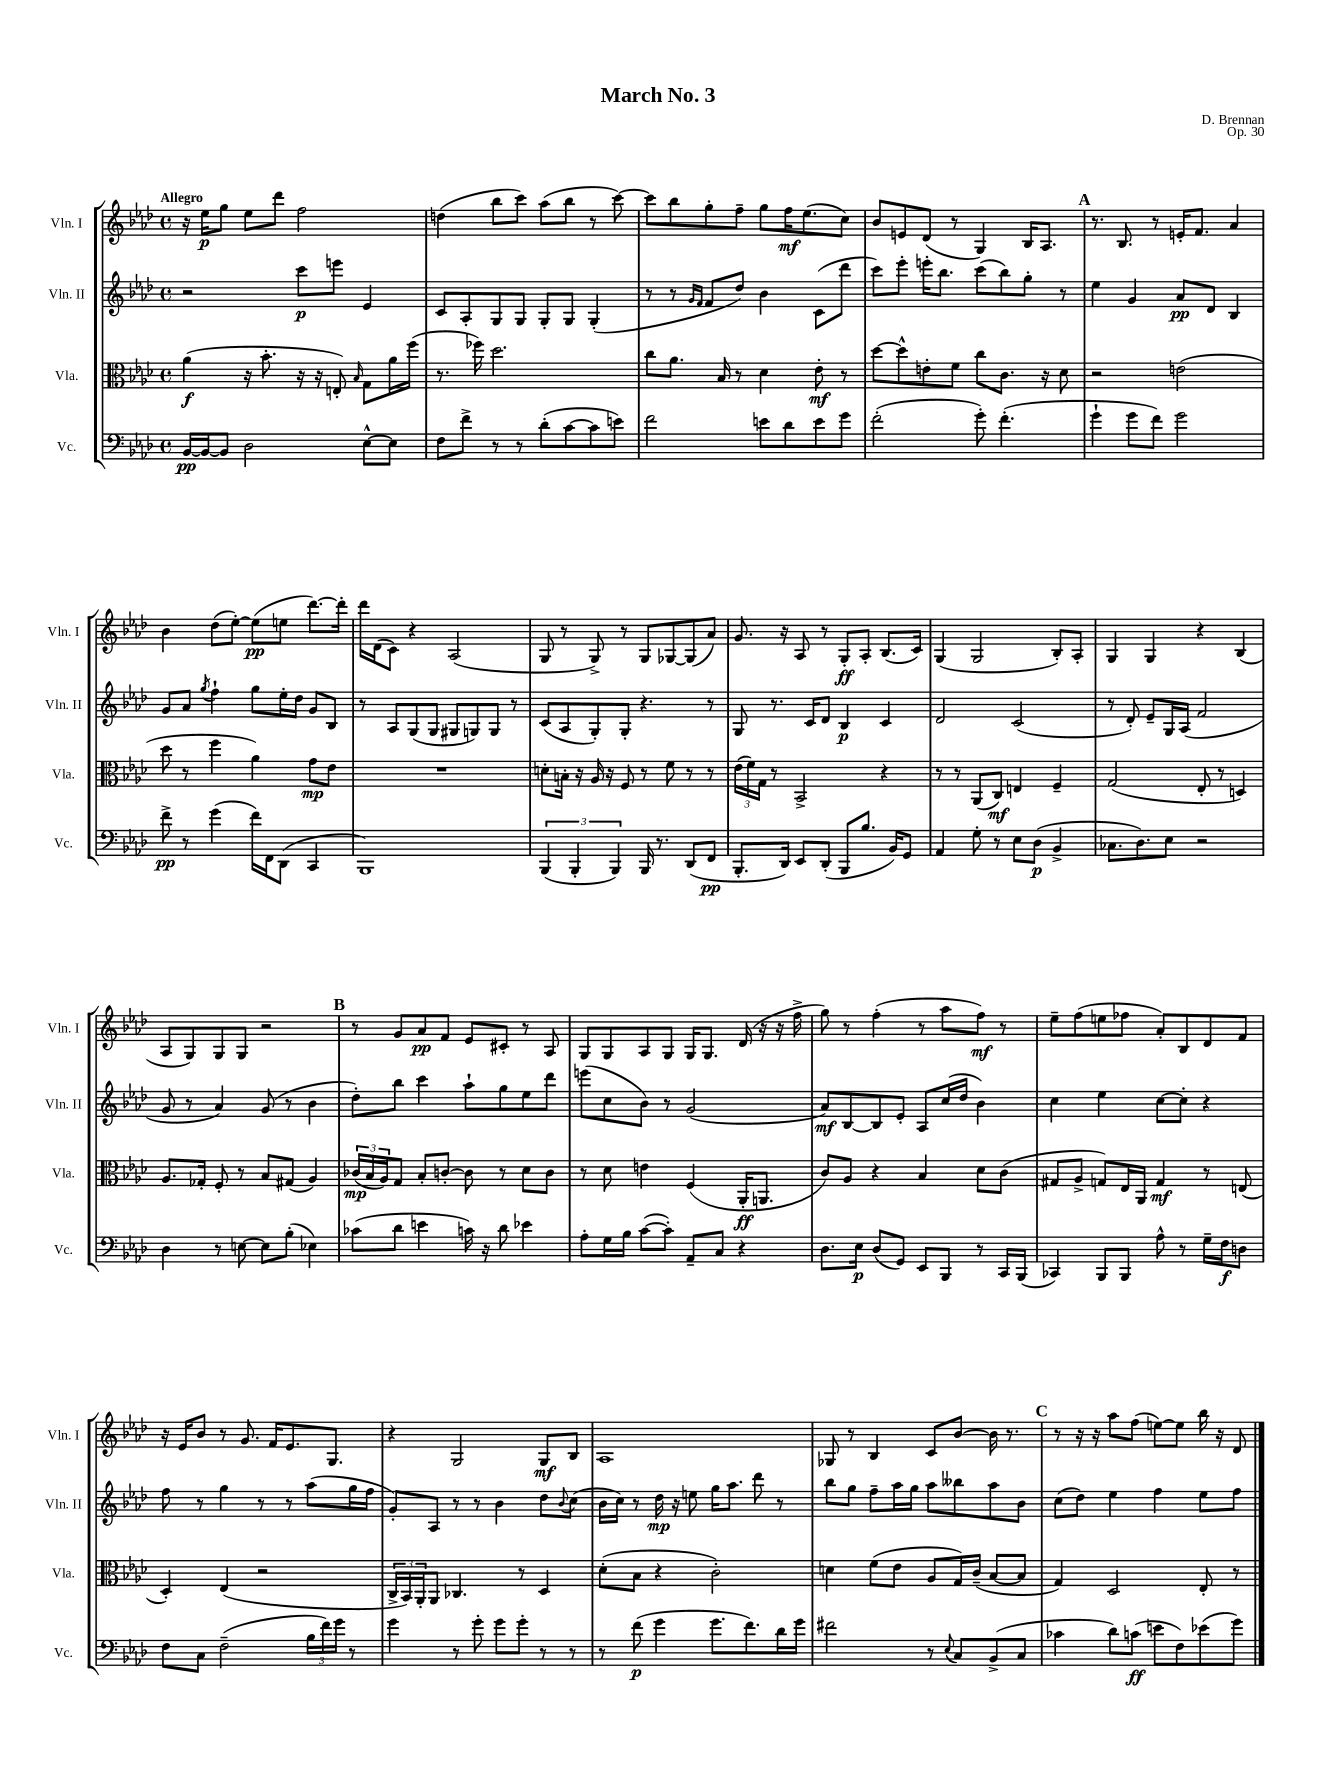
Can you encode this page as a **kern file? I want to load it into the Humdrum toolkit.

**kern	**kern	**kern	**kern
*staff4	*staff3	*staff2	*staff1
*clefF4	*clefC3	*clefG2	*clefG2
*k[b-e-a-d-]	*k[b-e-a-d-]	*k[b-e-a-d-]	*k[b-e-a-d-]
*M4/4	*M4/4	*M4/4	*M4/4
*met(c)	*met(c)	*met(c)	*met(c)
[16BB-	(4a-	2r	16r
16BB-_	.	.	16ee-
8BB-]	.	.	8gg
2D-	16r	.	8ee-
.	8.b-'	.	.
.	.	.	8ddd-
.	16r	8ccc	2ff
.	16r	.	.
.	8E')	8eee	.
.	16qqB-	.	.
[8E-^^	8G	4e-	.
8E-]	16a-	.	.
.	(16ff	.	.
=	=	=	=
8F	8.r	8c	(4dd
8f^	.	8A-'	.
.	16ff-)	.	.
8r	2.dd-	8G	8bb-
8r	.	8G	8ccc)
(8d-'	.	8G'	(8aa-
[8c	.	8G	8bb-
8c]	.	(4G'	8r
8e)	.	.	[8ccc)
=	=	=	=
2f	8cc	8r	8ccc]
.	8.a-	8r	8bb-
.	.	16qqg	.
.	.	16qqf	.
.	.	8f	8gg'
.	16B-	.	.
.	8r	8dd-)	8ff~
8e	4d-	4b-	8gg
8d-	.	.	16ff
.	.	.	(8.ee-
8e	8e-'	(8c	.
8g	8r	8ddd-	8cc)
=	=	=	=
(2f'	[8dd-	8ccc)	8b-
.	8dd-^^]	8eee-'	8e
.	8e'	16eee'	(8d-
.	.	8.bb-	.
.	8f	.	8r
8g')	8cc	(8ccc	4G)
(4.f'	8.c	8bb-)	.
.	.	8gg'	16B-
.	16r	.	8.A-
.	8d-	8r	.
=	=	=	=
4g`	2r	4ee-	8.r
.	.	.	8.B-
8g	.	4g	.
8f)	.	.	8r
2g	(2e	8a-	16e'
.	.	.	8.f
.	.	8d-	.
.	.	4B-	4a-
=	=	=	=
8f^	8dd-	8g	4b-
8r	8r	8a-	.
.	.	8qgg	.
(4g	4ff	4ff`	(8dd-
.	.	.	[8ee-')
16f)	4a-)	8gg	(8ee-]
16FF	.	.	.
(8DD-	.	16ee-'	8ee
.	.	16dd-	.
4CC	8g	8g	[8.ddd-)
.	8e-	8B-	.
.	.	.	16ddd-']
=	=	=	=
1BBB-)	1r	8r	16ddd-
.	.	.	(16d-
.	.	8A-	8c)
.	.	(8G	4r
.	.	8G	.
.	.	8G#	(2A-
.	.	8G)	.
.	.	8G	.
.	.	8r	.
=	=	=	=
(6BBB-	8d'	(8c	8G
.	16B'	8A-	8r
6BBB-'	.	.	.
.	16r	.	.
.	16A-	8G')	8G^)
.	16r	.	.
6BBB-)	.	.	.
.	8F	8G'	8r
16BBB-	8r	4.r	8G
8.r	.	.	.
.	8f	.	[8G-
(8DD-	8r	.	(8G-]
8FF	8r	8r	8a-)
=	=	=	=
8.BBB-'	(24e-	8G	8.g
.	24f)	.	.
.	24G	.	.
.	8r	8.r	.
16DD-)	.	.	16r
8EE-	2BB-^	.	8A-
.	.	16c	.
(8DD-'	.	8d-	8r
8BBB-	.	4B-	8G'
8.B-	.	.	8A-'
.	4r	4c	(8.B-
16BB-)	.	.	.
8GG	.	.	.
.	.	.	16c)
=	=	=	=
4AA-	8r	2d-	(4G
.	8r	.	.
8G'	(8AA-	.	2G
8r	8C)	.	.
8E-	4E	(2c	.
(8D-	.	.	.
4BB-^	4F~	.	8B-')
.	.	.	8A-'
=	=	=	=
8.C-	(2G	8r	4G
.	.	8d-')	.
8.D-)	.	.	.
.	.	8e-~	4G
8E-	.	16G	.
.	.	(16A-	.
2r	8E-'	2f	4r
.	8r	.	.
.	4D)	.	(4B-
=	=	=	=
4D-	8.A-	8g	8A-
.	.	8r	8G)
.	16G-'	.	.
8r	8F'	4a-)	8G
[8E	8r	.	8G
8E]	8B-	(8g	2r
(8B-'	(8G#	8r	.
4E-)	4A-)	4b-	.
=	=	=	=
(8c-	(24c-	8dd-')	8r
.	24B-	.	.
.	24A-)	.	.
8d-	8G	8bb-	8g
4e	8B-'	4ccc	8a-
.	[8c'	.	8f
16c)	8c]	8aa-`	8e-
16r	.	.	.
8d-	8r	8gg	8c#'
4e-	8d-	8ee-	8r
.	8c	8ddd-	8A-
=	=	=	=
8A-'	8r	(8eee	8G
16G	8d-	8cc	8G
16B-	.	.	.
([8c	4e	8b-)	8A-
8c'])	.	8r	8G
8AA-~	(4F	(2g	16G
.	.	.	8.G
8C	.	.	.
4r	16AA-'	.	(16d-
.	8.AA	.	16r
.	.	.	16r
.	.	.	16ff^
=	=	=	=
8.D-	8c)	8a-)	8gg)
.	8A-	[8B-	8r
16E-	.	.	.
(8D-	4r	8B-]	(4ff'
8GG)	.	8e-'	.
8EE-	4B-	8A-	8r
8BBB-	.	(16cc	8aa-
.	.	16dd-	.
8r	8d-	4b-)	8ff)
16CC	(8c	.	8r
(16BBB-	.	.	.
=	=	=	=
4CC-)	8G#	4cc	8ee-~
.	8A-^	.	(8ff
8BBB-	8G)	4ee-	8ee
8BBB-	16E-	.	8ff-
.	16AA-	.	.
8A-^^	4G	[8cc	8a-')
8r	.	8cc']	8B-
16G~	8r	4r	8d-
16F	.	.	.
8D	(8E	.	8f
=	=	=	=
8F	4D-')	8ff	16r
.	.	.	16e-
8C	.	8r	8b-
(2F~	(4E-	4gg	8r
.	.	.	8.g
.	2r	8r	.
.	.	.	16f
.	.	8r	8.e-
24B-	.	(8aa-	.
24f)	.	.	.
.	.	.	8.G
24g	.	.	.
8r	.	16gg	.
.	.	16ff	.
=	=	=	=
4g	24C^	8g')	4r
.	24BB-)	.	.
.	24AA-'	.	.
.	8AA-	8A-	.
8r	4.C-	8r	2G
8g'	.	8r	.
8g	.	4b-	.
8g'	8r	.	.
8r	4D-	8dd-	8G
.	.	8qqb-	.
8r	.	(8cc	8B-
=	=	=	=
8r	(8d-'	16b-	1A-
.	.	16cc)	.
(8f	8B-	8r	.
4g	4r	16dd-	.
.	.	16r	.
.	.	8ee	.
8.g	2c')	16gg	.
.	.	8.aa-	.
8.f)	.	.	.
.	.	8ddd-	.
16d-	.	8r	.
16g	.	.	.
=	=	=	=
2f#	4d	8bb-	8G-
.	.	8gg	8r
.	(8f	8ff~	4B-
.	8e-	16aa-	.
.	.	16gg	.
8r	8A-	8aa-	8c
8qqE-	.	.	.
8C	16G)	8bb--	[8b-
.	(16c~	.	.
(8BB-^	[8B-	8aa-	16b-]
.	.	.	8.r
8C	8B-]	8b-	.
=	=	=	=
4c-	4G)	(8cc	8r
.	.	8dd-)	16r
.	.	.	16r
8d-)	2D-	4ee-	8aa-
(8c	.	.	(8ff
8e	.	4ff	[8ee)
8F)	.	.	8ee]
(8e-	8E-'	8ee-	16bb-
.	.	.	16r
8g)	8r	8ff	8d-
==	==	==	==
*-	*-	*-	*-
